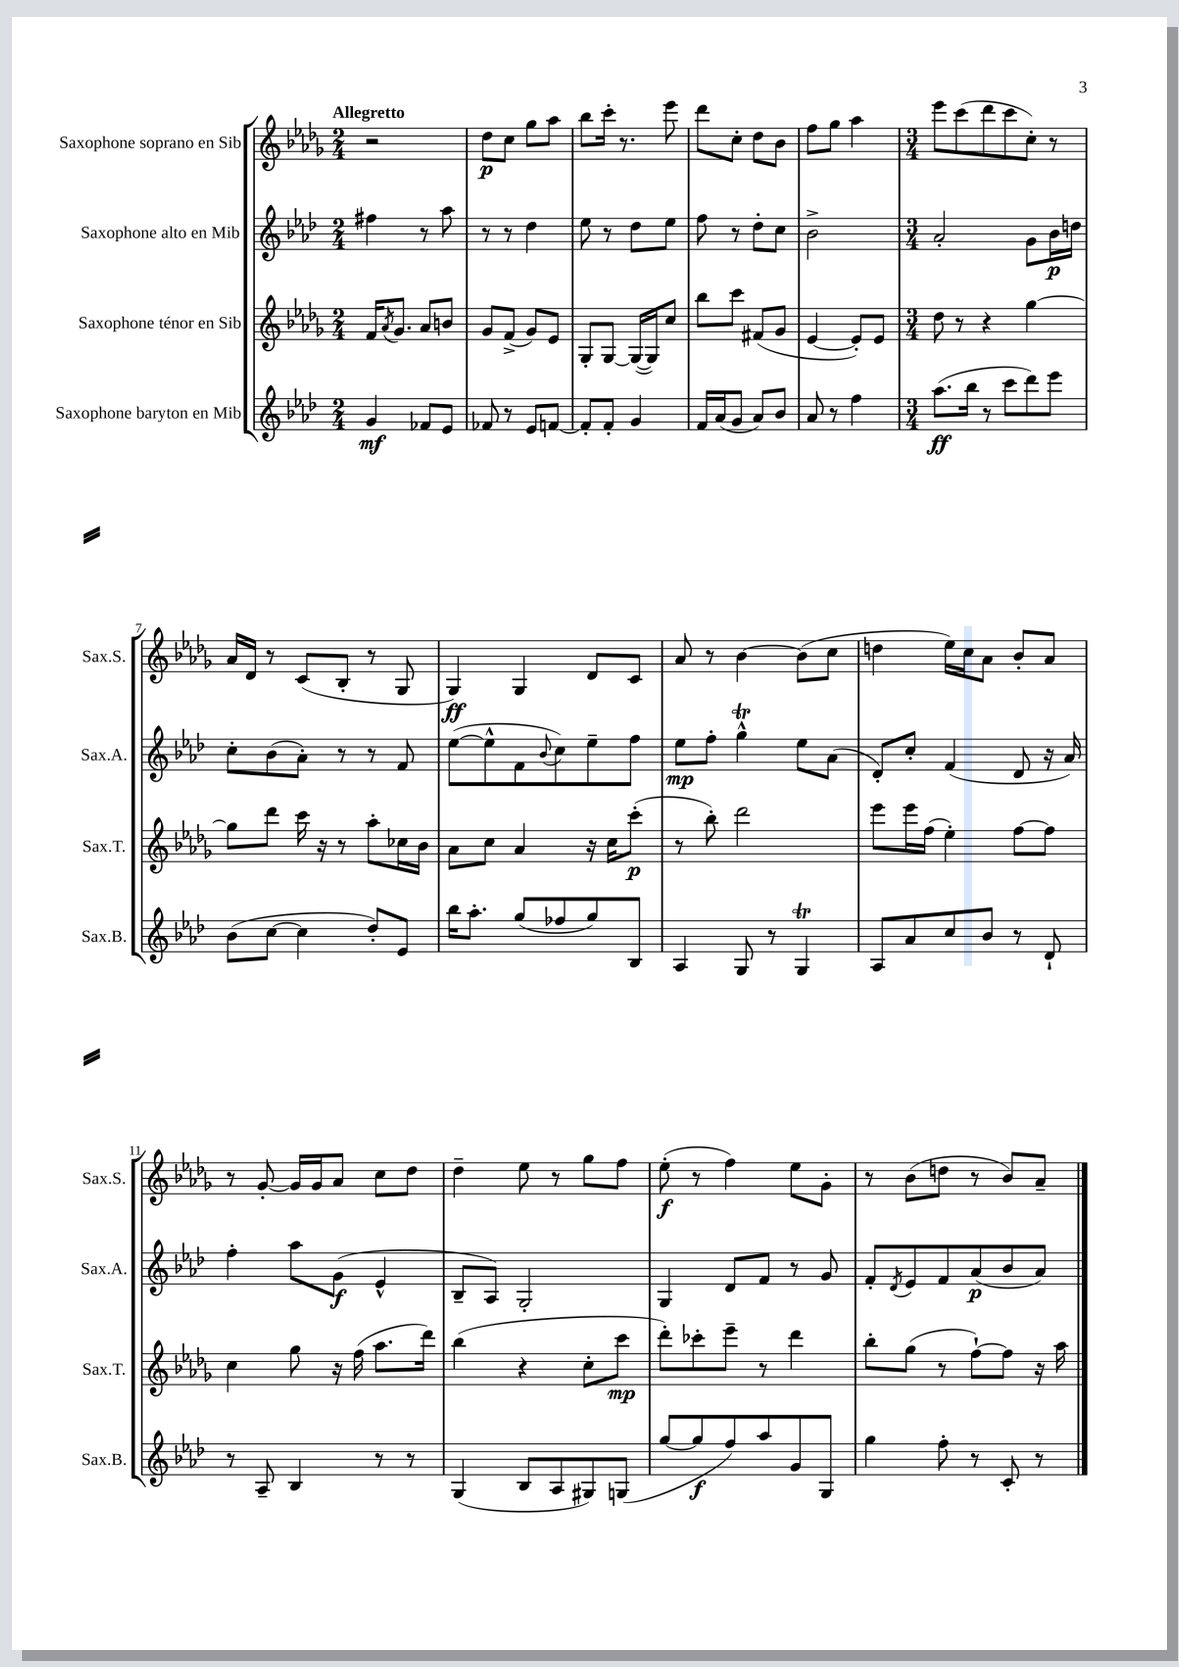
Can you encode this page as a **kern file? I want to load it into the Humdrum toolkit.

**kern	**kern	**kern	**kern
*staff4	*staff3	*staff2	*staff1
*clefG2	*clefG2	*clefG2	*clefG2
*k[b-e-a-d-]	*k[b-e-a-d-g-]	*k[b-e-a-d-]	*k[b-e-a-d-g-]
*M2/4	*M2/4	*M2/4	*M2/4
4g	16f	4ff#	2r
.	8qa-	.	.
.	8.g-	.	.
8f-	8a-	8r	.
8e-	8b	8aa-	.
=	=	=	=
8f-	8g-	8r	8dd-
8r	(8f^	8r	8cc
8e-	8g-)	4dd-	8gg-
[8f	8e-	.	8aa-
=	=	=	=
8f']	8G-'	8ee-	8bb-
8f'	[8G-	8r	16ccc'
.	.	.	8.r
4g	(16G-_	8dd-	.
.	16G-])	.	.
.	8cc	8ee-	8eee-
=	=	=	=
16f	8bb-	8ff	8ddd-
(16a-	.	.	.
8g	8ccc	8r	8cc'
8a-)	(8f#	8dd-'	8dd-
8b-	8g-	8cc	8b-
=	=	=	=
8a-	[4e-	2b-^	8ff
8r	.	.	8gg-
4ff	8e-'])	.	4aa-
.	8e-	.	.
=	=	=	=
*M3/4	*M3/4	*M3/4	*M3/4
(8.aa-	8dd-	2a-'	8eee-
.	8r	.	(8ccc
16bb-	.	.	.
8r	4r	.	8ddd-
8ccc	.	.	8ccc
8ddd-)	[4gg-	8g	8cc')
8eee-	.	16b-	8r
.	.	16dd	.
=	=	=	=
(8b-	8gg-]	8cc'	16a-
.	.	.	16d-
[8cc	8ddd-	(8b-	8r
4cc]	16ccc	8a-')	(8c
.	16r	.	.
.	8r	8r	8B-'
8dd-')	8aa-'	8r	8r
8e-	16cc-	8f	8G-
.	16b-	.	.
=	=	=	=
16bb-	8a-	([8ee-	4G-)
8.aa-'	.	.	.
.	8cc	8ee-^^]	.
(8gg	4a-	8f	4G-
.	.	8qqb-	.
8ff-	.	8cc)	.
8gg)	16r	8ee-~	8d-
.	16cc	.	.
8B-	(8ccc'	8ff	8c
=	=	=	=
4A-	8r	8ee-	8a-
.	8bb-')	8ff'	8r
8G	2ddd-	4gg^^	[4b-
8r	.	.	.
4G	.	8ee-	(8b-]
.	.	(8a-	8cc
=	=	=	=
8A-	8eee-	8d-')	4dd
8a-	16eee-	8cc'	.
.	(16ff	.	.
8cc	4ee-')	(4f	16ee-)
.	.	.	16cc
8b-	.	.	8a-
8r	[8ff	8d-	8b-'
8d-`	8ff]	16r	8a-
.	.	16a-)	.
=	=	=	=
8r	4cc	4ff'	8r
8A-~	.	.	[8g-'
4B-	8gg-	8aa-	16g-]
.	.	.	16g-
.	16r	(8g	8a-
.	(16ff	.	.
8r	8.aa-	4e-^^	8cc
8r	.	.	8dd-
.	16ddd-)	.	.
=	=	=	=
(4G	(4bb-	8B-~	4dd-~
.	.	8A-)	.
8B-	4r	2G'	8ee-
8A-	.	.	8r
8G#)	8cc'	.	8gg-
(8G	8ccc	.	8ff
=	=	=	=
[8gg	8ddd-')	4G	(8ee-'
8gg]	8ccc-'	.	8r
8ff)	8eee-~	8d-	4ff)
8aa-	8r	8f	.
8g	4ddd-	8r	8ee-
8G	.	8g	8g-'
=	=	=	=
4gg	8bb-'	8f'	8r
.	.	8qd-	.
.	(8gg-	8e-	(8b-
8ff'	8r	8f	8dd
8r	[8ff`)	(8a-	8r
8c'	8ff]	8b-	8b-)
8r	16r	8a-)	8a-~
.	16aa-	.	.
==	==	==	==
*-	*-	*-	*-
